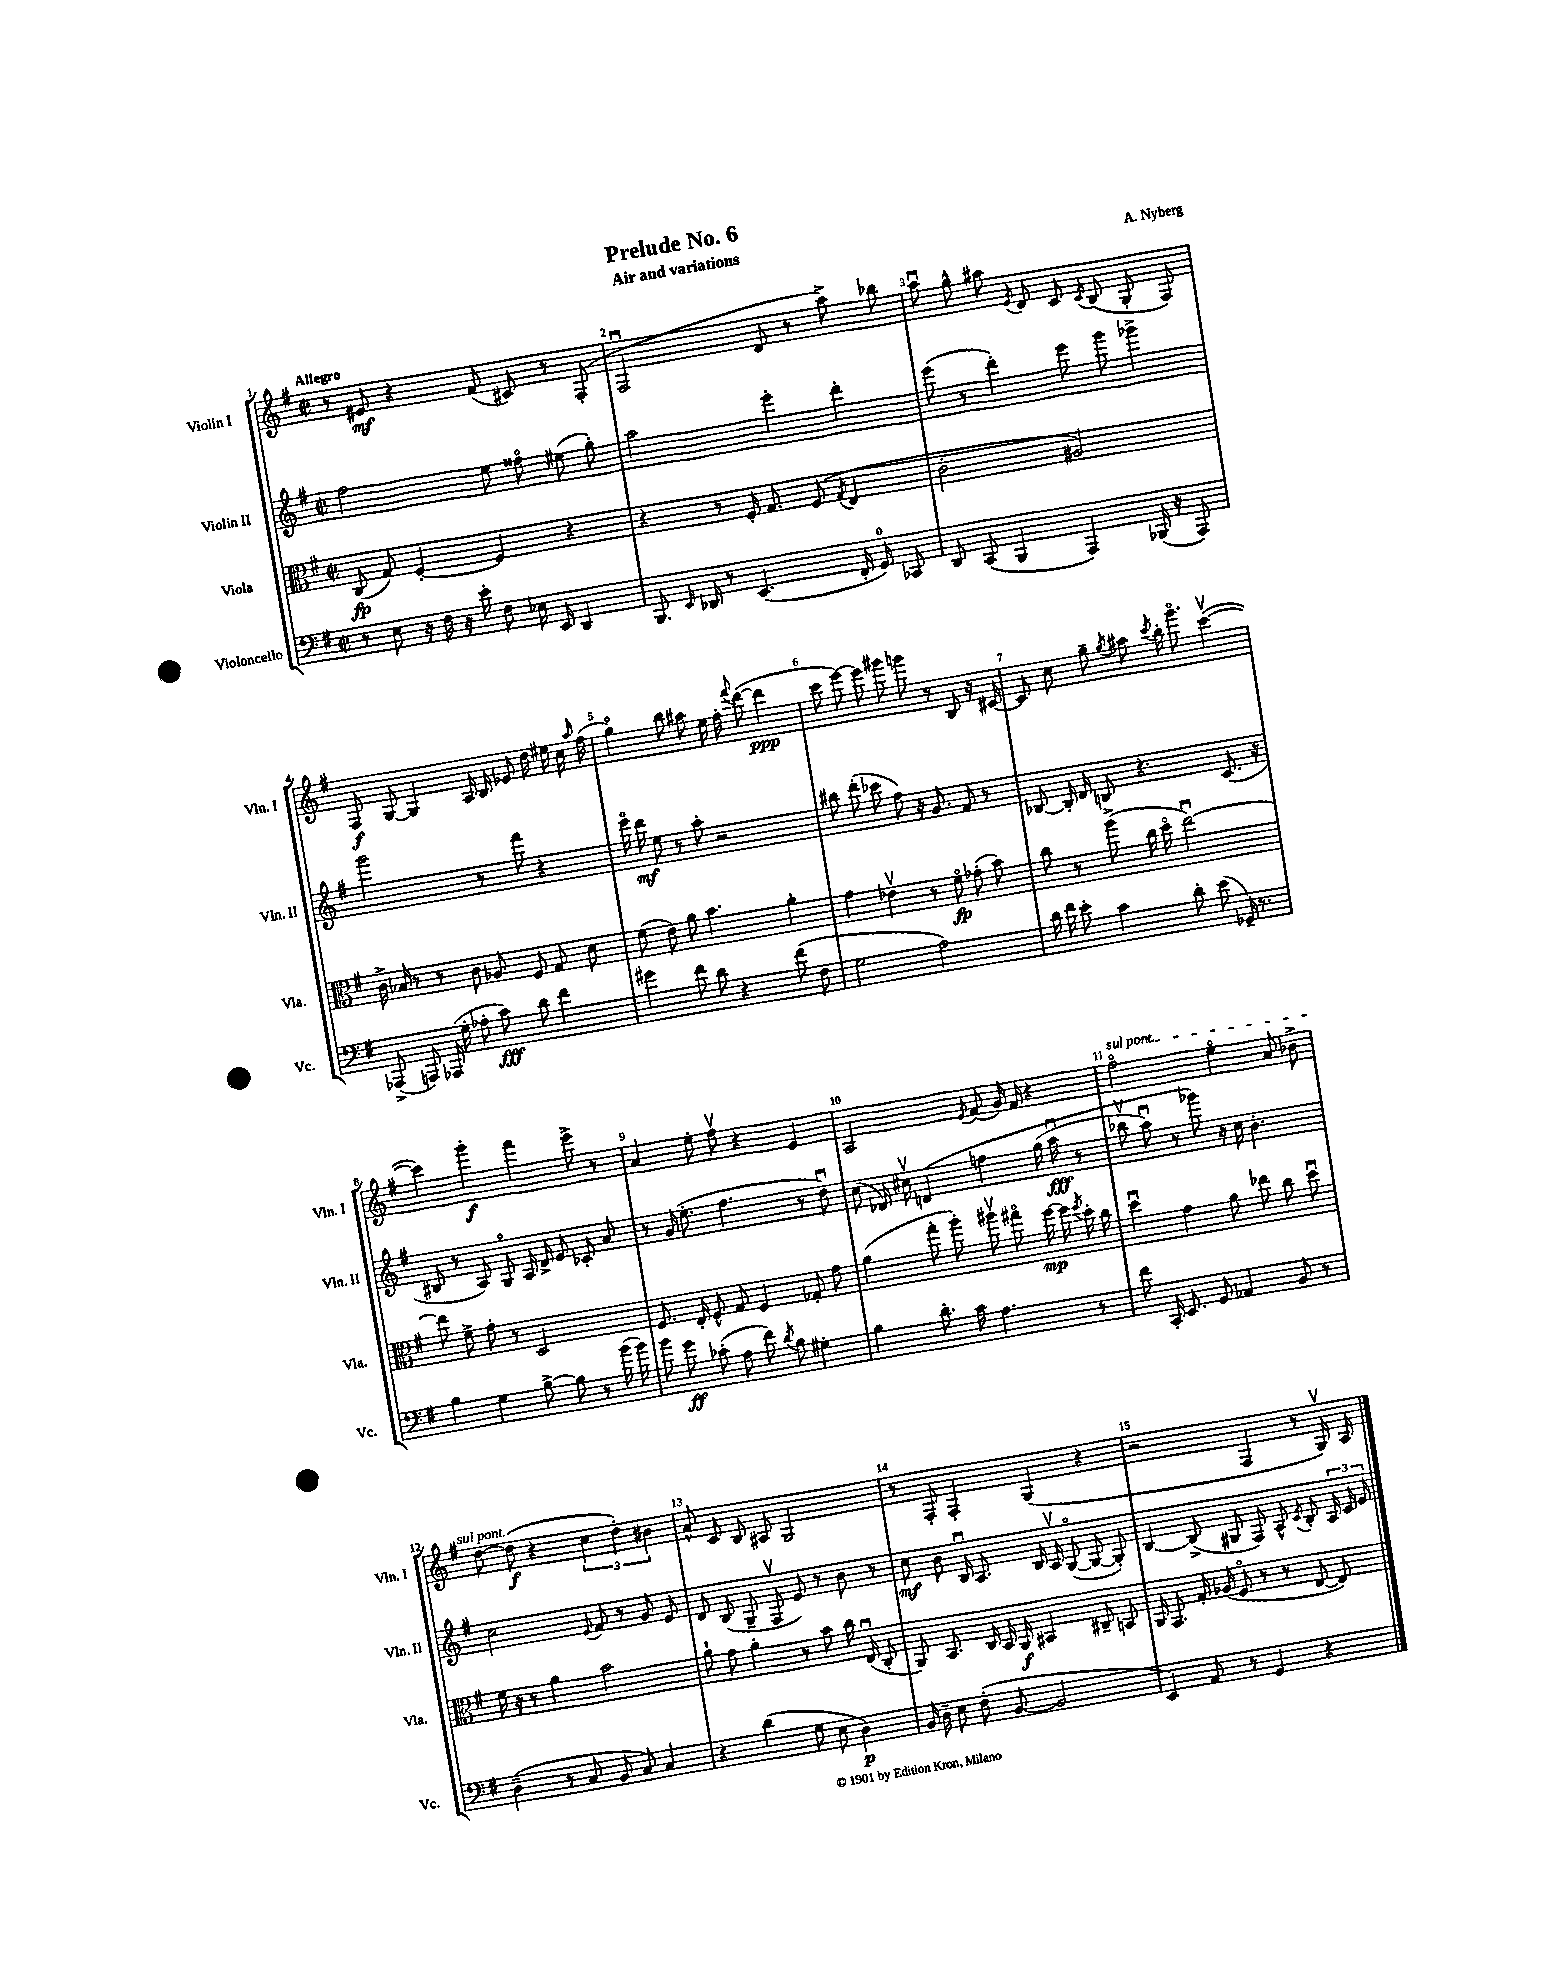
\header { title = "Prelude No. 6" composer = "A. Nyberg" subtitle = "Air and variations" }
<<
\new StaffGroup <<
\new Staff = "s0" \with { instrumentName = "Violin I" shortInstrumentName = "Vln. I" } {
    \clef treble \key g \major \defaultTimeSignature \time 2/2 \tempo "Allegro"
    \autoBeamOff r8 eis'8\mf r4 fis'8( cis'8) r8 fis8-.( |
    fis2\downbow d'8 r8 a''8->) bes''8 |
    a''8\downbow g''8-^ ais''8 \acciaccatura { e'8 } d'8 c'8 \acciaccatura { c'8 } b8( g8-. fis8) |
    fis8\f g8~ g4 a16 b16 ees'8 d''16 eis''16 c''16 \grace { a''16 } fis''16( |
    g''4\flageolet) b''8 ais''8 e''16 fis''16-. \appoggiatura { fis'''8 } d'''8~( d'''4\ppp |
    c'''8 e'''8~) e'''8 gis'''8 g'''8 r8 b8 r16 cis'16~ |
    cis'8 c''8 g''8-- \acciaccatura { g''8 } ais''8 \acciaccatura { c'''8 } b''16-. g'''8.\flageolet c'''4~\upbow( |
    c'''4) g'''4-.\f fis'''4 e'''8-> r8 |
    a'4 e''8-. fis''8\upbow r4 e'4 |
    a2 \acciaccatura { e'8 } fis'8( g'16) fis'16 r4 |
    \once \override TextSpanner.bound-details.left.text = \markup { \italic "sul pont." } fis''2\flageolet\startTextSpan e''4\flageolet a'8 bes'8-> |
    d''8~ d''8\f\stopTextSpan( r4 \tuplet 3/2 { c''4 d''4-.) bis'4 } |
    a'8-^ c'8 b8 ais8 g2 |
    r8 fis8-. fis4-. g4( r4 |
    r2 fis4 r8 g16\upbow) a16 \bar "|." |
}
\new Staff = "s1" \with { instrumentName = "Violin II" shortInstrumentName = "Vln. II" } {
    \clef treble \key g \major \defaultTimeSignature \time 2/2
    \autoBeamOff fis''2 e''8 fisis''8\flageolet eis''8( g''8-.) |
    a''2 e'''4-. d'''4-. |
    e'''8( r8 d'''4-.) e'''8 g'''8 ges'''4-> |
    g'''2 r8 fis'''8 r4 |
    e'''16\flageolet d'''16\mf e''8 r8 a''8-. r2 |
    bis''8 d'''8-.( ces'''8 fis''8) r16 g'8. fis'8 r8 |
    bes8~ bes16-. d'16 b8 r4. c'8.( r16 |
    bis8 r8 a8) g8\flageolet a16 d'16-> e'8 ces'8-. a'8 |
    r8 g'16( e''8.-. fis''4. r8 d''8\downbow) |
    c''8( des'16) cis''16\upbow d'4\( f''4 g''16( a''16\downbow\fff r8 |
    bes''8\upbow a''8\downbow) r8 ges'''8\) r16 c''16 b'4.-. |
    c''2 \appoggiatura { e'8 } fis'8 r8 g'8 e'8 |
    d'8 b8( g8-- fis8\upbow e'8) r8 b'8 r8 |
    c''8\mf b'8 b16\downbow a8. b16 a16\upbow g8~\flageolet( g8~ g8-.) |
    b4~ b8->( gis8 fis8) a8-^ \acciaccatura { c'8 } b8-. \tuplet 3/2 { a16 c'16 e'16 } \bar "|." |
}
\new Staff = "s2" \with { instrumentName = "Viola" shortInstrumentName = "Vla." } {
    \clef alto \key g \major \defaultTimeSignature \time 2/2
    \autoBeamOff c8\fp( g8) fis4~-. fis4 r4 |
    r4 r8 fis16-. g8. fis8( \acciaccatura { g8 } e4 |
    c'2-. ais2) |
    c'16-> bes16 r8 r8 c'8 aes8 fis8 g8 d'8 |
    fis'8( e'8) a'8 b'4. a'4-. |
    g'4 ees'4\upbow r8 fis'8\flageolet\fp ges'8-.( b'8) |
    c''8 r8 a''8->( c''16 d''16\flageolet e''2~\downbow) |
    e''8 fis'8-> g'8-. r8 d2 |
    fis8. e16-. fis8-^ g8 fis4 ges8-. g'8 |
    a'4( g''8-. a''8-.) ais''8\upbow gis''8\flageolet fis''16~\mp fis''16 \acciaccatura { fis''8 } d''16-. c''16 |
    d''4\downbow g'4 a'8 ees''8 c''8 d''8\downbow |
    fis'16 r16 r8 a'4 b'2 |
    a'8-! g'8 a'4-. r8 b'8 c''16 e16\downbow( c8-. |
    a,8) b,8. c16 b,16 a,16\f bis,4 cis8-- b,8 |
    a,16 g,8. g16-. aes16( fis8\flageolet r8 r8 e8~ e8) \bar "|." |
}
\new Staff = "s3" \with { instrumentName = "Violoncello" shortInstrumentName = "Vc." } {
    \clef bass \key g \major \defaultTimeSignature \time 2/2
    \autoBeamOff r8 e8 r16 fis16 r16 e'16-. fis8 ees16 e,16 d,4 |
    b,,8. \grace { e,16 } des,16 r8 e,4.( fis,16-. g,16-0) ces,8 |
    d,8 c,8( b,,4 a,,4) bes,,16( r16 a,,8) |
    aes,,8->( a,,8) aes,,16( g16-. aes8-. c'8\fff) d'8 fis'4 |
    gis'4 fis'8 d'8 r4 fis'8( fis8 |
    g2 a2) |
    d'16 fis'16 e'8-. c'4 d'8-. e'8( ges,16--) r8. |
    b4 g4 b8~-> b8 r8 b'16( b'16) |
    b'8 g'8\ff ces'8-.( a8 fis'8) \acciaccatura { d'8 } b8 gis4-. |
    b4 d'8.-. c'16 a4. r8 |
    fis'8 c,16-. e,8. g,8 aes,4 b,8 r8 |
    d4--( r8 c8 b,8 c8) c4 |
    r4 d'4( g8 e8 d4\p) |
    b,16 d16-- e8 fis8-.( b,8~ b,2 |
    e,4) a,8 r8 g,4 r4 \bar "|." |
}
>>
>>
\layout { \context { \Score \override BarNumber.break-visibility = ##(#f #t #t) barNumberVisibility = #all-bar-numbers-visible } }
